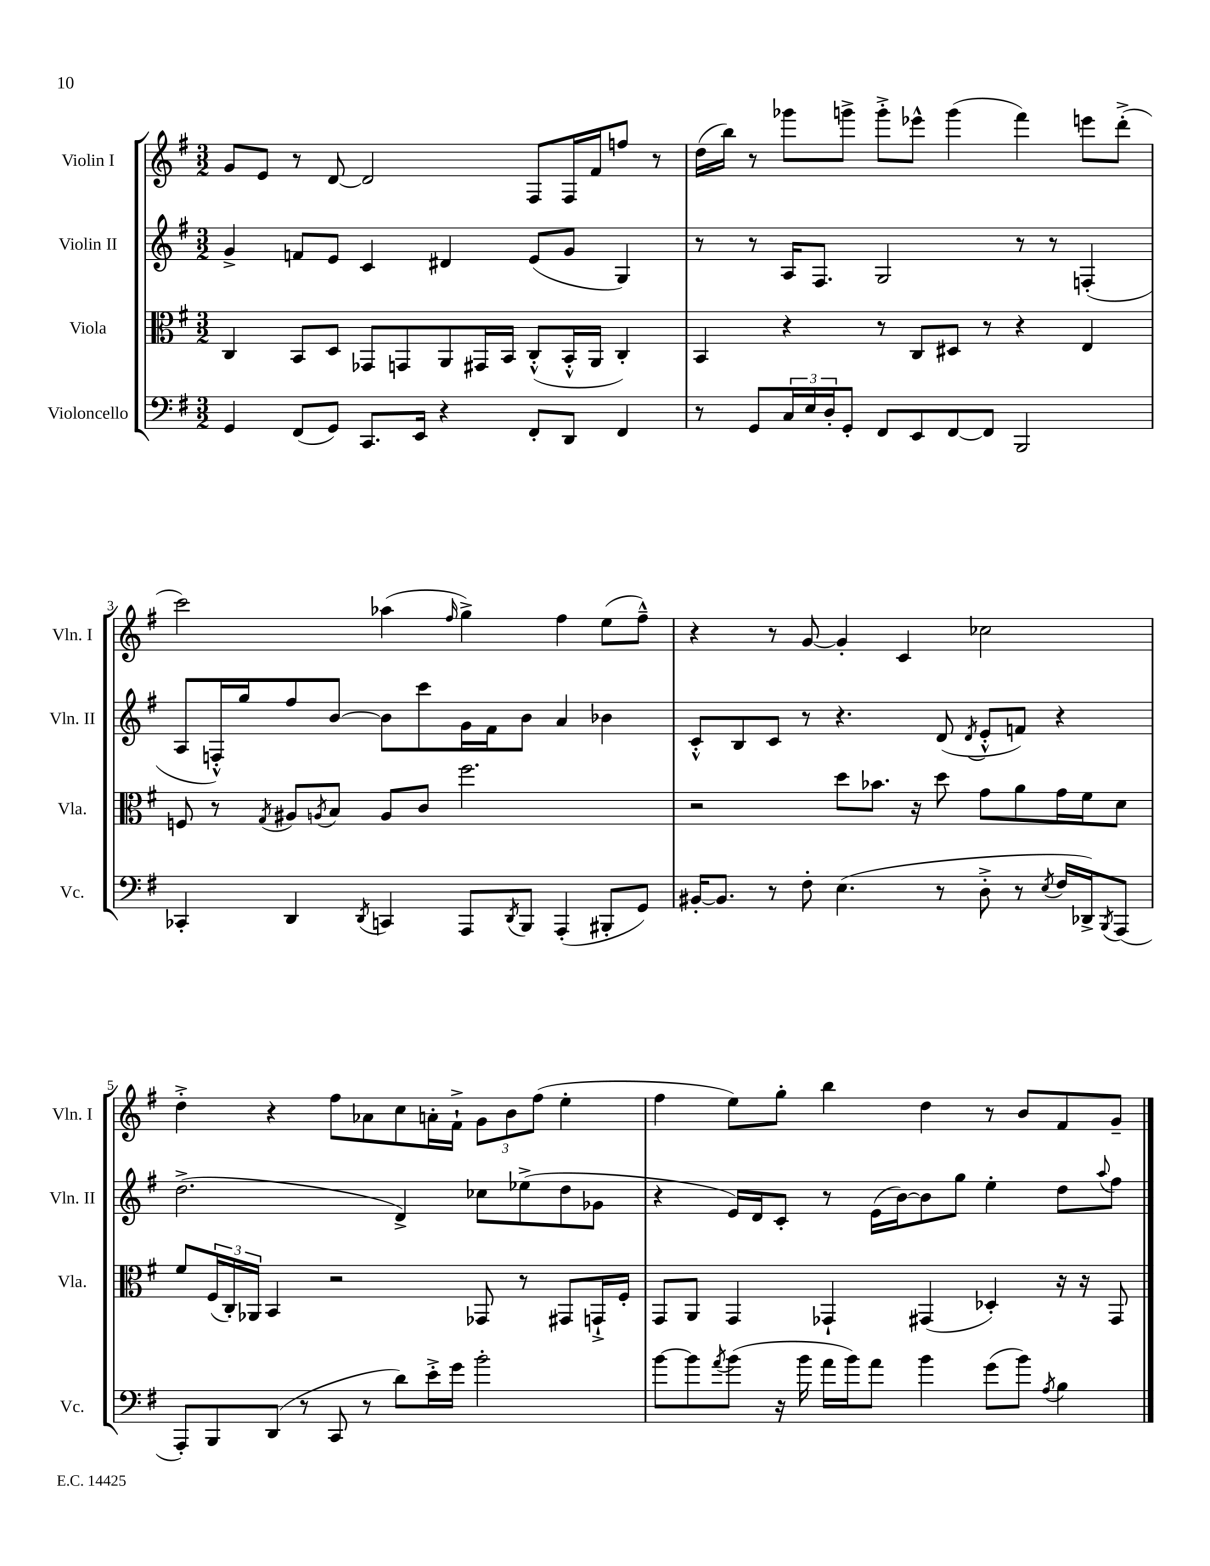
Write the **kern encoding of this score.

**kern	**kern	**kern	**kern
*staff4	*staff3	*staff2	*staff1
*clefF4	*clefC3	*clefG2	*clefG2
*k[f#]	*k[f#]	*k[f#]	*k[f#]
*M3/2	*M3/2	*M3/2	*M3/2
4GG	4C	4g^	8g
.	.	.	8e
(8FF#	8BB	8f	8r
8GG)	8D	8e	[8d
8.CC	8GG-	4c	2d]
.	8GG	.	.
16EE	.	.	.
4r	8AA	4d#	.
.	16GG#	.	.
.	16BB	.	.
8FF#'	(8C'^^	(8e	8F#
8DD	16BB'^^	8g	16F#
.	16AA	.	16f#
4FF#	4C')	4G)	8ff
.	.	.	8r
=	=	=	=
8r	4BB	8r	(16dd
.	.	.	16bb)
8GG	.	8r	8r
24C	4r	16A	8ggg-
24E	.	.	.
.	.	8.F#	.
24D'	.	.	.
8GG'	.	.	8ggg^
8FF#	8r	2G	8ggg'^
8EE	8C	.	8eee-^^
[8FF#	8D#	.	(4ggg
8FF#]	8r	.	.
2BBB	4r	8r	4fff#)
.	.	8r	.
.	4E	(4F'	8eee
.	.	.	(8ddd'^
=	=	=	=
4CC-'	8F	8A	2ccc)
.	8r	16F'^^)	.
.	.	16gg	.
.	8qG	.	.
4DD	8A#	8ff#	.
.	8qA	.	.
.	8B	[8b	.
8qDD	.	.	.
4CC	8A	8b]	(4aa-
.	8c	8ccc	.
.	.	.	16qqff#
8AAA	2.ff#	16g	4gg^)
.	.	16f#	.
8qDD	.	.	.
8BBB	.	8b	.
(4AAA'	.	4a	4ff#
8BBB#'	.	4b-	(8ee
8GG)	.	.	8ff#~^^)
=	=	=	=
[16BB#'	2r	8c'^^	4r
8.BB#]	.	.	.
.	.	8B	.
8r	.	8c	8r
8F#'	.	8r	[8g
(4.E	8dd	4.r	4g']
.	8.b-	.	.
.	.	.	4c
.	16r	.	.
8r	8dd	(8d	.
.	.	8qd	.
8D'^	8g	8e'^^	2cc-
8r	8a	8f)	.
8qE	.	.	.
16F#	16g	4r	.
16DD-^)	16f#	.	.
8qBBB	.	.	.
(8AAA	8d	.	.
=	=	=	=
8AAA')	8f#	(2.dd^	4dd'^
8BBB	(24F#	.	.
.	24C')	.	.
.	24AA-	.	.
(8DD	4BB	.	4r
8r	.	.	.
8CC	2r	.	8ff#
8r	.	.	8a-
8d)	.	4d^)	8cc
16e'^	.	.	16a'
16g	.	.	16f#`^
2b'	8GG-	8cc-	12g
.	.	.	12b
.	8r	(8ee-^	.
.	.	.	(12ff#
.	8GG#	8dd	4ee'
.	16GG`^	8g-	.
.	16F#'	.	.
=	=	=	=
[8b	8GG	4r	4ff#
8b]	8AA	.	.
8qa	.	.	.
(8b	4GG	16e)	8ee)
.	.	16d	.
16r	.	8c'	8gg'
16b	.	.	.
16a	4GG-`	8r	4bb
16b)	.	.	.
8a	.	(16e	.
.	.	[16b)	.
4b	(4GG#	8b]	4dd
.	.	8gg	.
(8g	4D-')	4ee'	8r
8b)	.	.	8b
8qA	.	.	.
4B	16r	8dd	8f#
.	16r	.	.
.	.	8qqaa	.
.	8GG#	8ff#	8g~
==	==	==	==
*-	*-	*-	*-
